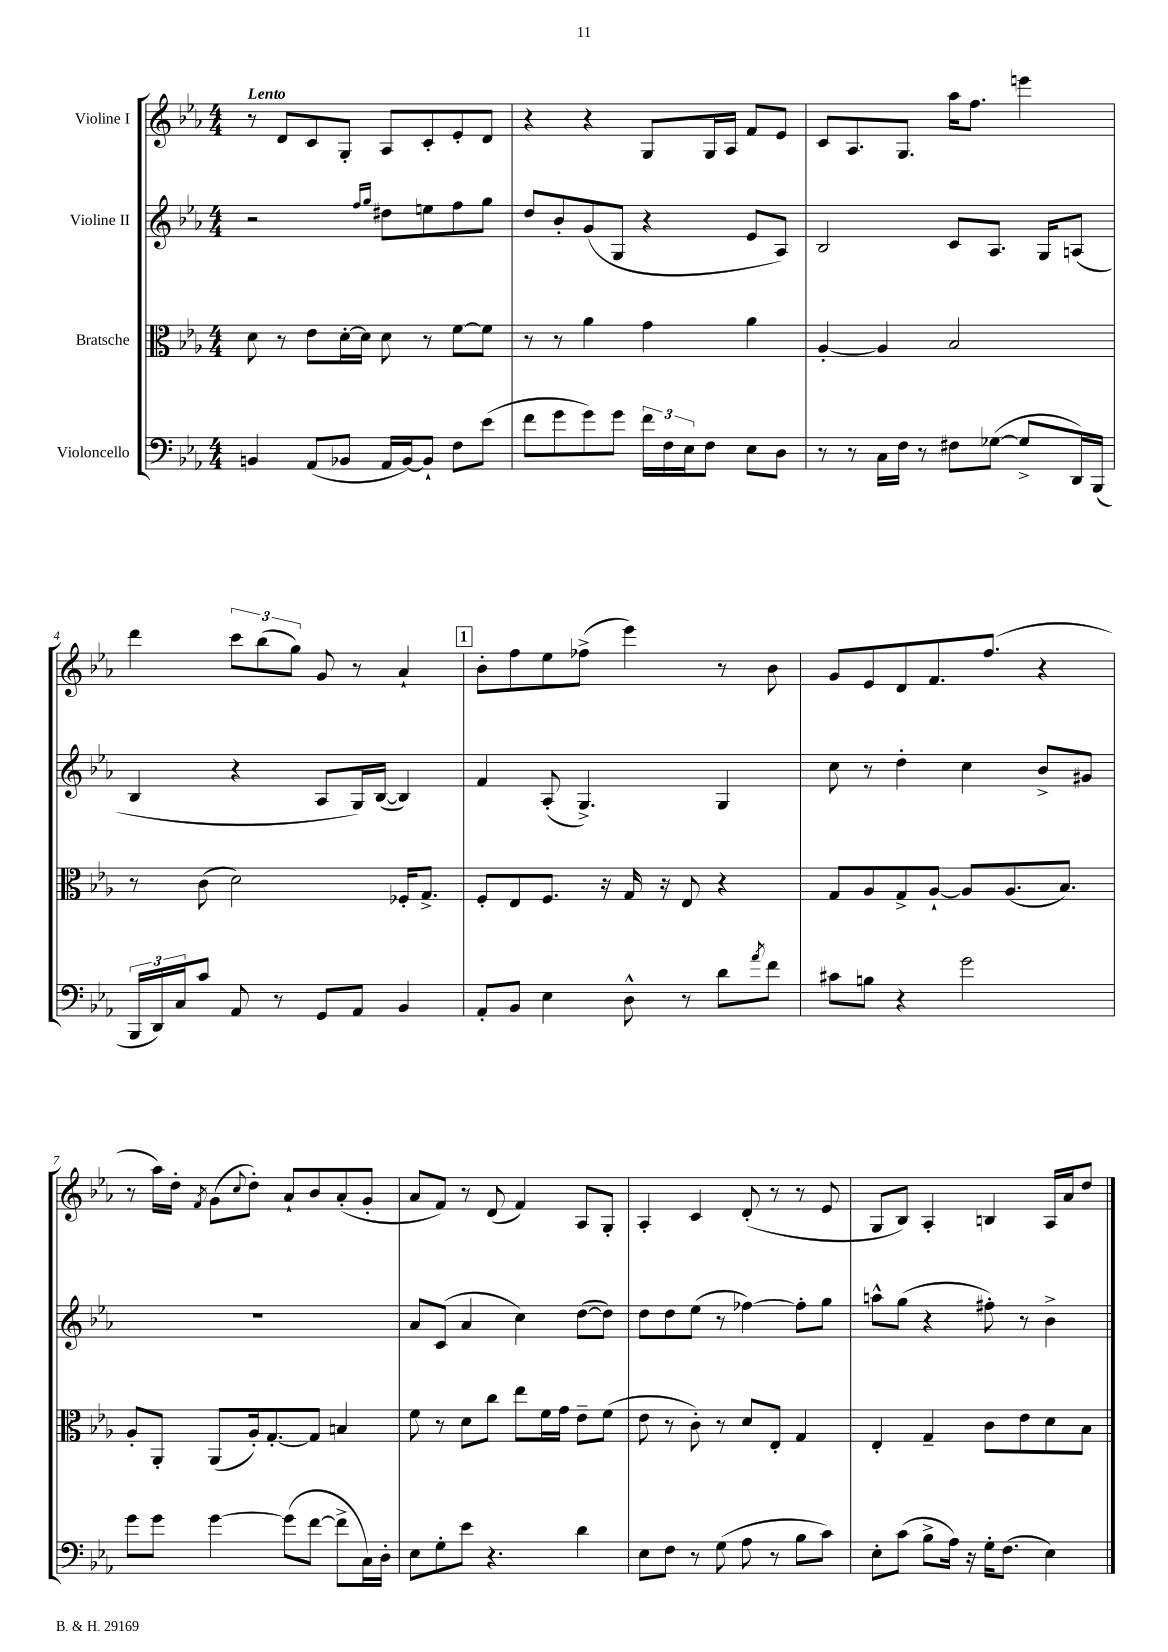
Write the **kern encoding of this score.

**kern	**kern	**kern	**kern
*part4	*part3	*part2	*part1
*staff4	*staff3	*staff2	*staff1
*I"Violoncello	*I"Bratsche	*I"Violine II	*I"Violine I
*clefF4	*clefC3	*clefG2	*clefG2
*k[b-e-a-]	*k[b-e-a-]	*k[b-e-a-]	*k[b-e-a-]
*M4/4	*M4/4	*M4/4	*M4/4
=1	=1	=1	=1
!	!	!	!LO:TX:a:B:t=Lento
4BBn/	8d\	2r	8r
.	8r	.	8d/L
(8AA-/L	8e-\L	.	8c/
8BB-X/J	[16d'\L	.	8G'/J
.	16d\JJ]	.	.
.	.	16qqff/LL	.
.	.	16qqgg/JJ	.
16AA-/LL	8d\	8dd#X\L	8A-/L
[16BB-/J)	.	.	.
8BB-`/J]	8r	8een\	8c'/
8F\L	[8f\L	8ff\	8e-'/
(8e-\J	8f\J]	8gg\J	8d/J
=2	=2	=2	=2
8f\L	8r	8dd/L	4r
8g\	8r	8b-'/	.
8g\)	4a-\	(8g/	4r
8g\J	.	8G/J	.
24f\LL	4g\	4r	8G/L
24F\	.	.	.
24E-\J	.	.	.
8F\J	.	.	16G/L
.	.	.	16A-/JJ
8E-\L	4a-\	8e-/L	8f/L
8D\J	.	8A-/J)	8e-/J
=3	=3	=3	=3
8r	[4A-'/	2B-/	8c/L
8r	.	.	8.A-/
16C\LL	4A-/]	.	.
16F\JJ	.	.	8.G/J
8r	.	.	.
8F#X\L	2B-/	8c/L	16aa-\KL
.	.	.	8.ff\J
([8G-X\J	.	8.A-/J	.
8G-^/L]	.	.	4eeen\
.	.	16G/KL	.
16DD/L)	.	(8An/J	.
(16BBB-/JJ	.	.	.
!!LO:LB:g=z
=4	=4	=4	=4
24BBB-/LL	8r	4B-/	4ddd\
24DD/)	.	.	.
24C/J	.	.	.
8c/J	(8c\	.	.
8AA-/	2d\)	4r	12ccc\L
.	.	.	(12bb-\
8r	.	.	.
.	.	.	12gg\J)
8GG/L	.	8A-/L	8g/
8AA-/J	.	16G/L)	8r
.	.	([16B-/JJ	.
4BB-/	16F-X'/KL	4B-/])	4a-`/
.	8.G^/J	.	.
!!LO:REH:place=s1:t=1
=5	=5	=5	=5
8AA-'/L	8F'/L	4f/	8b-'\L
8BB-/J	8E-/	.	8ff\
4E-\	8.F/J	(8A-'/	8ee-\
.	.	4.G^/)	(8ff-X^\J
.	16r	.	.
8D^^\	16G/	.	4eee-\)
.	16r	.	.
8r	8E-/	.	.
8d\L	4r	4G/	8r
8qa-/	.	.	.
8f\J	.	.	8b-\
=6	=6	=6	=6
8c#X\L	8G/L	8cc\	8g/L
8Bn\J	8A-/	8r	8e-/
4r	8G^/	4dd'\	8d/
.	[8A-`/J	.	8.f/
2g\	8A-/L]	4cc\	.
.	.	.	(8.ff/J
.	(8.A-/	.	.
.	.	8b-^/L	4r
.	8.B-/J)	.	.
.	.	8g#X/J	.
!!LO:LB:g=z
=7	=7	=7	=7
8g\L	8A-'/L	1r	8r
8g\J	8AA-'/J	.	16aa-\LL)
.	.	.	16dd'\JJ
.	.	.	8qf/
[4g\	(8AA-/L	.	(8g\L
.	.	.	8qqcc/
.	16A-'/k)	.	8dd'\J)
.	[8.G'/	.	.
(8g\L]	.	.	8a-`/L
[8f\J	8G/J]	.	8b-/
8f^\L]	4Bn/	.	(8a-'/
16C\L)	.	.	8g'/J
16D'\JJ	.	.	.
=8	=8	=8	=8
8E-\L	8f\	8a-/L	8a-/L
8G'\	8r	(8c/J	8f/J)
8e-\J	8d\L	4a-/	8r
4.r	8cc\J	.	(8d/
.	8ee-\L	4cc\)	4f/)
.	16f\L	.	.
.	16g\JJ	.	.
4d\	8e-~\L	([8dd\L	8A-/L
.	(8f\J	8dd\J])	8G'/J
=9	=9	=9	=9
8E-\L	8e-\	8dd\L	4A-'/
8F\J	8r	8dd\	.
8r	8c'\)	(8ee-\J	4c/
(8G\	8r	8r	.
8A-\	8d/L	[4ff-X\)	(8d'/
8r	8E-'/J	.	8r
8B-\L	4G/	8ff-'\L]	8r
8c\J)	.	8gg\J	8e-/
=10	=10	=10	=10
8E-'\L	4E-'/	8aan^^\L	8G/L
(8c\J	.	(8gg\J	8B-/J)
8B-^\L	4G~/	4r	4A-'/
16A-\Jk)	.	.	.
16r	.	.	.
16G'\KL	8c\L	8ff#X'\)	4Bn/
(8.F\J	.	.	.
.	8e-\	8r	.
4E-\)	8d\	4b-^\	16A-/LL
.	.	.	16a-/J
.	8B-\J	.	8dd/J
==	==	==	==
*-	*-	*-	*-
